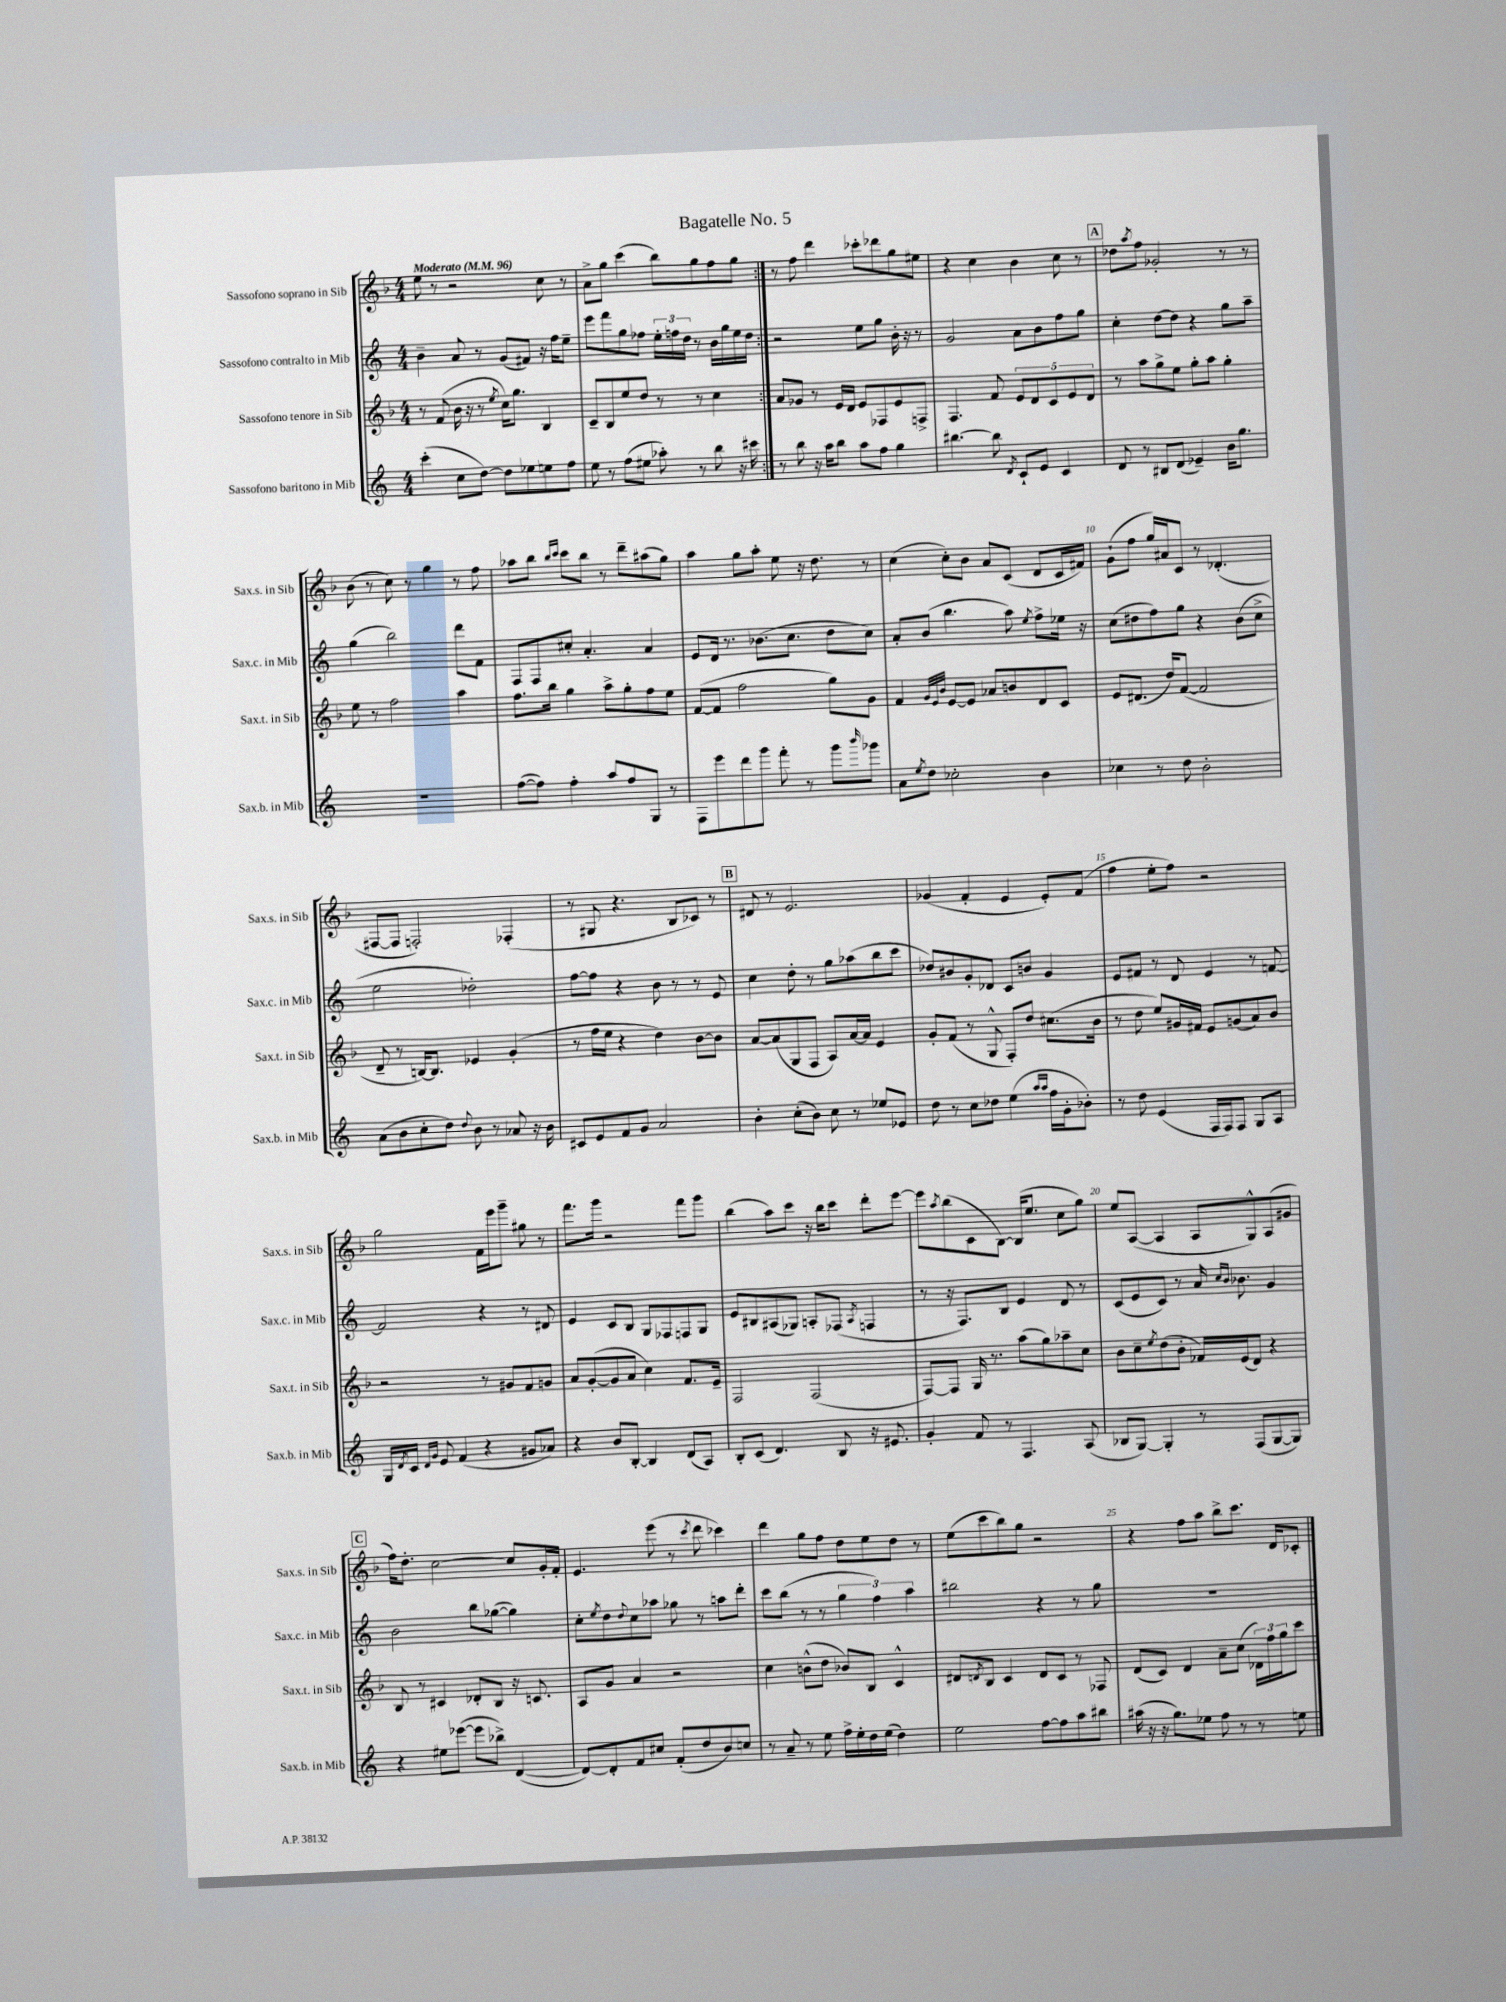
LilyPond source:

\header { title = "Bagatelle No. 5" }
<<
\new StaffGroup <<
\new Staff = "s0" \with { instrumentName = "Sassofono soprano in Sib" shortInstrumentName = "Sax.s. in Sib" } {
    \clef treble \key f \major \numericTimeSignature \time 4/4 \tempo "Moderato" 4 = 96
    \repeat volta 2 { e''8 r8 r2 c''8 r8 |
    a'8-> g''8 c'''4( bes''8) g''8 f''8 g''8 | }
    r8 f''8 d'''4 ces'''8-. des'''8 g''8 eis''8 |
    r4 c''4 bes'4 c''8 r8 |
    \mark \markup { \box "A" } des''8 \acciaccatura { a''8 } f''8 ges'2-. r8 r8 |
    bes'8( r8 c''8) r8 g''4 r8 f''8 |
    aes''8 bes''8 \grace { bes''16 c'''16 } c'''8 bes''8 r8 d'''8-- ais''8( g''8) |
    a''4 g''8 a''8-. e''8 r16 d''8. r8 |
    c''4( c''8-.) bes'8 a'8 c'8( d'8 c'16 fis'16) |
    g'8-!( f''8 g''16) ais'16 c'8 r8 des'4.-.( |
    fis8~ fis8 f2-.) fes4-.( |
    r8 gis8 r4. bes8 ces'8) r8 |
    \mark \markup { \box "B" } dis'8 r8 e'2. |
    ges'4( f'4-. e'4 e'8-.) f'8( |
    f''4 e''8-. f''8) r2 |
    g''2 f'16 e'''16 g'''8-- gis''8 r8 |
    f'''8. g'''16 r2 f'''8 g'''8 |
    bes''4( a''8) c'''8 r16 bes''16 c'''8 d'''8-. e'''8~ |
    e'''8 \acciaccatura { a''8 } bes''8( c'8 bes8~) bes16( e''8. c''8 g''8) |
    e''8 a8~( a4 a8 g8-^) a8( gis'8 |
    \mark \markup { \box "C" } f''16) d''8.-. c''2~ c''8 g'16-. f'16-. |
    e'4. e'''8( r8 \acciaccatura { c'''8 } d'''8 ces'''4) |
    d'''4 g''8 f''8 d''8 e''8 d''8 r8 |
    e''8( c'''8 bes''8) g''8 r2 |
    r4 f''8 a''8 bes''8-> c'''8. d'16 ces'8-. \bar "|." |
}
\new Staff = "s1" \with { instrumentName = "Sassofono contralto in Mib" shortInstrumentName = "Sax.c. in Mib" } {
    \clef treble \key c \major \numericTimeSignature \time 4/4
    \repeat volta 2 { b'4-- a'8 r8 g'8( fis'8) r16 f''16 e''8-- |
    e'''8 f'''8 g''8 fes''8 \tuplet 3/2 { e''16-. f''16 d''16 } r8 b'16 g''16 e''16 d''16 | }
    r2 e''8 g''8 b'16-. r16 r8 |
    g'2 a'8 b'8 f''8 g''8 |
    \mark \markup { \box "A" } c''4-. d''8~ d''8 r4 g''8 a''8-- |
    g''4( b''2) d'''8 f'8 |
    f8 f8 cis''8-. a'4.-. a'4 |
    e'8 d'16 r8. bes'8.( c''8. d''8 c''8) |
    a'8-. b'8( b''4. a''8) \acciaccatura { e''8 } f''8-> ees''16 r16 |
    c''8( dis''8 f''8) g''8 r4 b'8( c''8-> |
    e''2 des''2-.) |
    f''8~ f''8 r4 b'8 r8 r8 e'8 |
    \mark \markup { \box "B" } c''4 d''8-. r8 g''8 aes''8( b''8 c'''8 |
    des''8) bis'8 g'8-. des'8 c'8 b'8 g'4 |
    e'8 fis'8 r8 d'8 e'4 r8 f'8~ |
    f'2 r4 r8 dis'8 |
    e'4 c'8 b8 g8 fes8 f8 g8 |
    e'8 bis8 ais8( ges8) a8-. fes8( \acciaccatura { a8 } f4 |
    r8 r16 f8.) b8 e'4 d'8 r8 |
    c'8( e'8 c'8) r8 a'16 \grace { c''16 b'16 } bes'8. g'4 |
    \mark \markup { \box "C" } b'2 b''8 ges''8~( ges''4) |
    c''8-. \acciaccatura { e''8 } d''8 \appoggiatura { d''8 } c''8 aes''8 ges''8 r8 a''8 d'''8-. |
    c'''8 b''8( r8 r8 \tuplet 3/2 { g''4 f''4) a''4 } |
    bis''2 r4 r8 g''8 |
    R1 \bar "|." |
}
\new Staff = "s2" \with { instrumentName = "Sassofono tenore in Sib" shortInstrumentName = "Sax.t. in Sib" } {
    \clef treble \key f \major \numericTimeSignature \time 4/4
    \repeat volta 2 { r8 f'8( bes'16 r16 r8 \acciaccatura { e''8 } c''16) g''8. bes4 |
    c'8-- bes8 e''8 d''8 r8 r8 c''4 | }
    a'8 ges'8 r8 e'16 d'16 e'8 fes8 e'8 f8-> |
    f4. f'8 \tuplet 5/4 { e'8 d'8 c'8 e'8 d'8 } |
    \mark \markup { \box "A" } r8 a''8 g''8-> e''8 g''8-. a''8 g''4-. |
    e''8 r8 f''2 a''4 |
    f''8. bes''16 g''4 a''8-> g''8-. f''8 e''8 |
    f'8~( f'8 f''2 g''8) g'8 |
    f'4 \grace { g'32 e'32 bes'32 } e'8~ e'8 aes'8 b'8 d'8 c'8 |
    e'8 dis'8.( d''16) f'8~( f'2 |
    d'8-- r8 b16~) b8. ees'4 g'4-.( |
    r8 f''16 e''16 r4 d''4) bes'8~ bes'8 |
    \mark \markup { \box "B" } a'8~ a'8( g8 f8 a8) a'16~ a'16 e'4 |
    g'8-. f'8( r8 g8-^ f8-.) d''8 cis''8.( bes'16 |
    r8 d''8 e''8) gis'16 fis'16 e'8 g'8( a'8) bes'8 |
    r2 r8 gis'8 f'8 g'8 |
    a'8 g'8~-.( g'8 a'8 c''4) f'8. e'16-- |
    f2 f2( |
    f8~) f8 g16 r8. a''8( g''8) aes''8-- c''8 |
    bes'8 c''8-- \acciaccatura { e''8 } d''8( bes'8-. fes'16) e'16( d'8) r4 |
    \mark \markup { \box "C" } bes8 r8 cis'4 des'8-. bes8 r16 c'8. |
    a8 g'8 a'4 r2 |
    c''4 b'8-^( d''8 bes'8) bes8 c'4-^ |
    dis'8 \acciaccatura { d'8 } bes8 c'4 d'8 c'8 r8 fes8 |
    d'8( c'8) d'4 a'8-- c''8( \tuplet 3/2 { des'16) f''16 g''16 } c'''8 \bar "|." |
}
\new Staff = "s3" \with { instrumentName = "Sassofono baritono in Mib" shortInstrumentName = "Sax.b. in Mib" } {
    \clef treble \key c \major \numericTimeSignature \time 4/4
    \repeat volta 2 { c'''4-.( c''8 d''8~) d''8 ees''8 e''8 f''8 |
    e''8 r8 f''8( eis''8 aes''8-.) r8 b''8 r16 cis'''16 | }
    r8 b''8 r16 a''16 b''8 a''8 f''8 g''4 |
    bis''4.~ bis''8 \acciaccatura { d'8 } c'8-! e'8 c'4 |
    \mark \markup { \box "A" } d'8 r8 bis8 d'8( ees'4--) b'16 g''8. |
    R1 |
    f''8~( f''8) f''4-. a''8 f''8 g8 r8 |
    f8 e'''8 d'''8 g'''8 f'''8-. r8 g'''8 \grace { b'''16 } ges'''8 |
    a'8 \acciaccatura { e''8 } d''8 ces''2-. b'4 |
    ces''4 r8 d''8 b'2-. |
    a'8( b'8 c''8-. d''8) \appoggiatura { d''8 } b'8 r8 aes'8 r16 b'16 |
    cis'8 e'8 f'8 g'8 a'2 |
    \mark \markup { \box "B" } b'4-. c''8-.( b'8) c''8 r8 ees''8 ees'8 |
    d''8 r8 c''8 des''8 e''4( \grace { a''16 a''16 } f''16 g'16-. bes'8-.) |
    r8 d''8 e'4( f16 f16) f8 g8 a8 |
    g16 \acciaccatura { d'8 } c'16 \grace { d'16 g'16 } e'8 f'4( r4 gis'8 aes'8) |
    r4 b'8 b8~-. b4 d'8( a8) |
    b8-. c'8( d'4.) b8 r16 eis'8. |
    g'4-. f'8 r8 f4. a8( |
    bes8 g8~) g4-. r8 f8( g8~ g8) |
    \mark \markup { \box "C" } r4 eis''8 ees'''8~( ees'''8 bes''8->) d'4~( |
    d'8~) d'8-. f'8 cis''8 f'8-.( d''8 b'8) c''8 |
    r8 a'8-- r8 e''8 f''16-> e''16-. d''16 e''16( d''4) |
    e''2 f''8~ f''8 a''8 bis''8 |
    ais''16( r16 r16 g''8.) ees''8 f''8 r8 r8 e''8 \bar "|." |
}
>>
>>
\layout { \context { \Score \override BarNumber.break-visibility = ##(#f #t #t) barNumberVisibility = #(every-nth-bar-number-visible 5) } }
